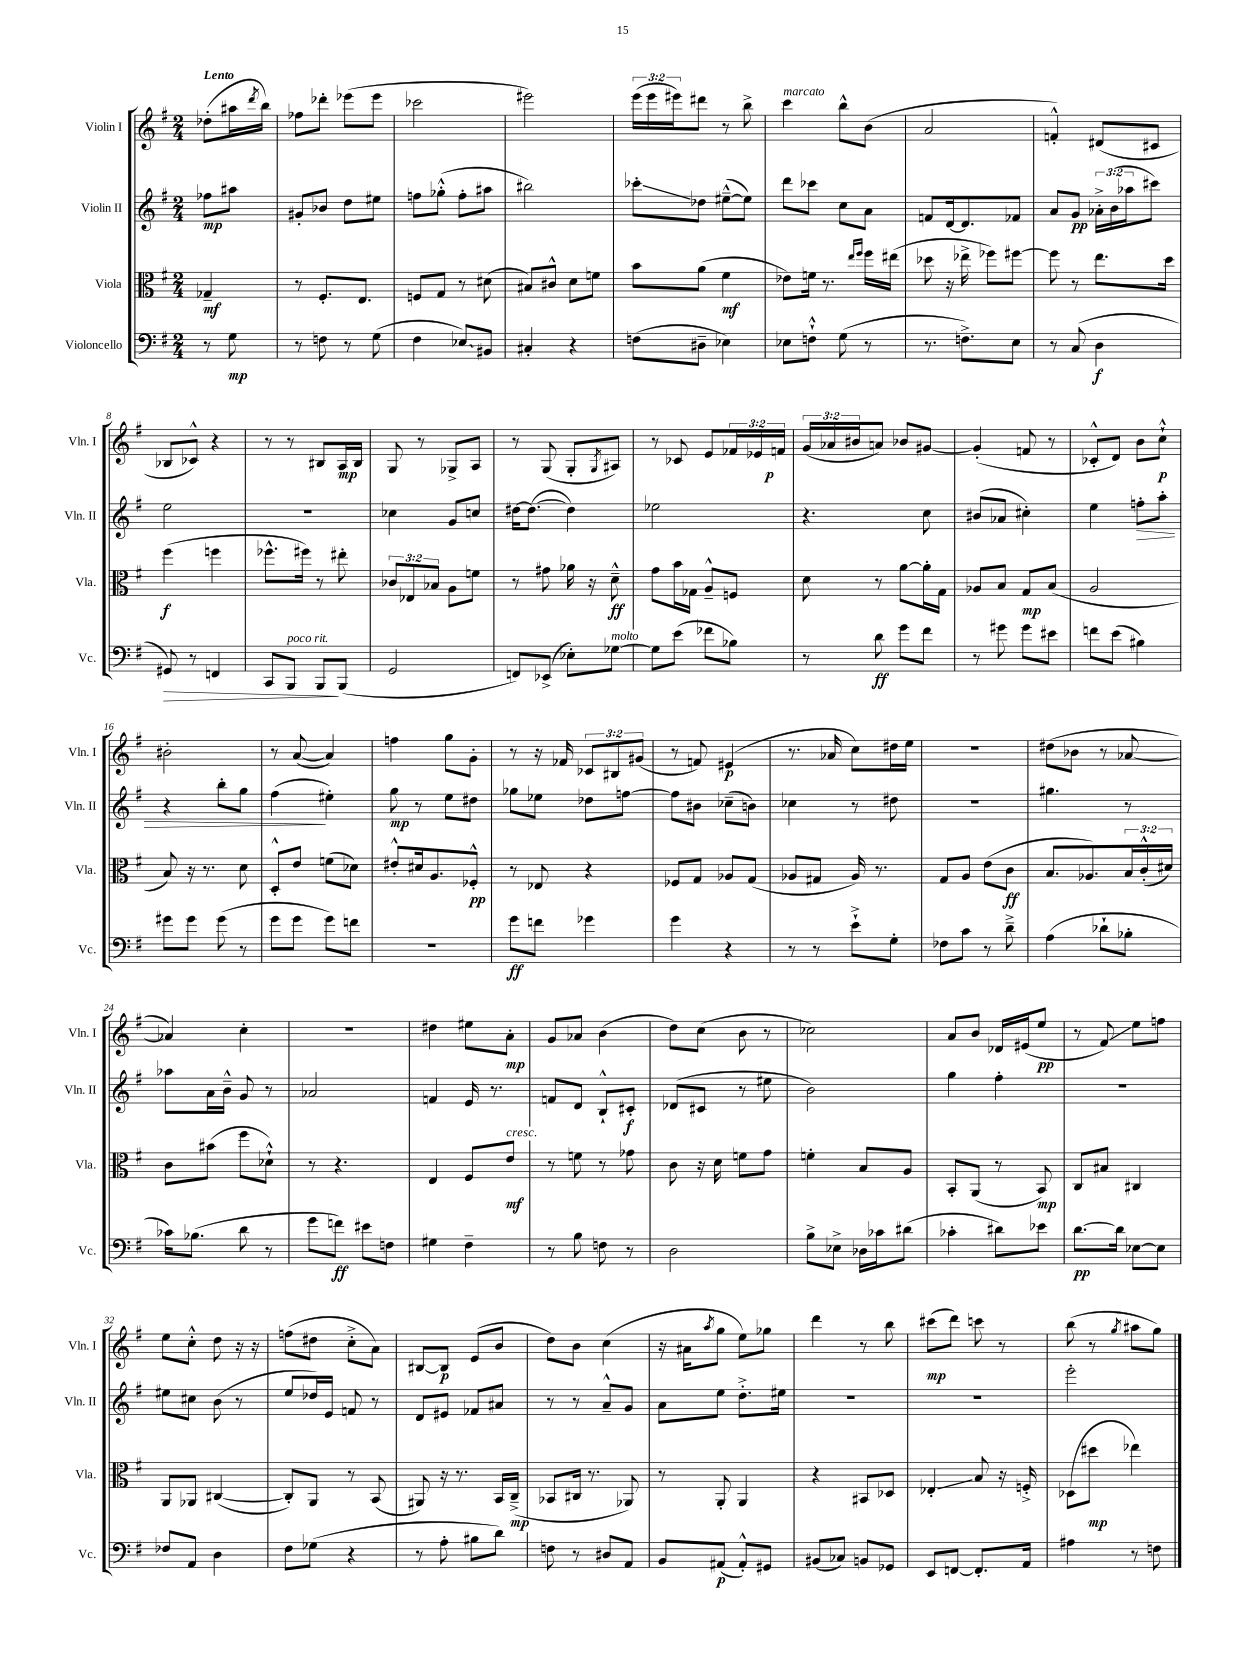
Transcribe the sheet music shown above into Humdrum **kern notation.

**kern	**kern	**kern	**kern
*staff4	*staff3	*staff2	*staff1
*clefF4	*clefC3	*clefG2	*clefG2
*k[f#]	*k[f#]	*k[f#]	*k[f#]
*M2/4	*M2/4	*M2/4	*M2/4
8r	4G-~/	8ff-\L	(8dd-'\L
8G\	.	8aa#\J	16aa#\L
.	.	.	8qddd/
.	.	.	16bb\JJ)
=	=	=	=
8r	8r	8g#'/L	8ff-\L
8F\	8.F#'/L	8b-/J	8ddd-'\J
8r	.	8dd\L	(8eee-\L
.	8.E/J	.	.
(8G\	.	8ee#\J	8eee-\J
=	=	=	=
4F#\	8F/L	8ff\L	2ccc-\
.	8G/J	(8gg-'^^\J	.
8E-/L)	8r	8ff'\L	.
8BB#/J	(8d#\	8aa#\J	.
=	=	=	=
4C#'/	8B#/L)	2bb#\)	2eee#\)
.	8c#^^/J	.	.
4r	8d\L	.	.
.	8f\J	.	.
=	=	=	=
(8F\L	8b\L	8ccc-'\L	(24eee\LL
.	.	.	24eee\
.	.	.	24eee#\J)
8D#~\J	(8a\J	8dd-\J	8ddd#\J
4E-\)	4f#\	([8ee#~^^\L	8r
.	.	8ee#\]J)	8bb^\
=	=	=	=
8E-\L	8e-\L)	8ddd\L	4ccc\
8F`^^\J	16f\Jk	8ccc-\J	.
.	8.r	.	.
(8G\	.	8cc\L	8bb^^\L
.	16qqee/LL	.	.
.	16qqff#/JJ	.	.
8r	16ff#\LL	8a\J	(8b\J
.	(16ee#\JJ	.	.
=	=	=	=
8.r	8dd-\	8f/L	2a/
.	16r	[16d/k	.
8.F^\L)	16ee-^\	8.d/]	.
.	8ff-\L)	.	.
8E\J	[8ff#\J	8f-/J	.
=	=	=	=
8r	8ff#\]	8a/L	4f'^^/)
(8C/	8r	8g/J	.
4D\	8.ee\L	24a-'^\LL	(8d#/L
.	.	(24b\	.
.	.	24aa-\J	.
.	.	8ccc#\J)	8c#/J
.	16dd\Jk	.	.
=	=	=	=
8GG#/)	(4ff#\	2ee\	8B-/L
8r	.	.	8c-^^/J)
4FF/	4ff\	.	4r
=	=	=	=
8CC/L	8.ff-^^\L	2r	8r
8BBB/J	.	.	8r
.	16ff#\Jk)	.	.
8BBB/L	8r	.	8B#/L
(8BBB/J	8ee#'\	.	16A/L
.	.	.	16B#/JJ
=	=	=	=
2GG/	12c-/L	4cc-\	8G/
.	12E-/	.	.
.	.	.	8r
.	12B-/J	.	.
.	8A\L	8g/L	8G-^/L
.	8f\J	8cc/J	8A/J
=	=	=	=
8FF/L)	8r	[16dd#\LK	8r
.	.	(8.dd#\_J	.
(8EE-^/J	8g#\	.	(8G/
8E-'\L)	16a-\	4dd#\])	8G'/L
.	16r	.	.
.	.	.	8qG/
[8G-\J	8d~^^\	.	8A#/J)
=	=	=	=
8G-\]L	8g\L	2ee-\	8r
(8e\J	16b\L	.	8c-/
.	16G-\JJ	.	.
8f-\L	8A~^^/L	.	8e/L
8B-\J)	8F/J	.	24f-/L
.	.	.	24e-/
.	.	.	24f/JJ
=	=	=	=
8r	8d\	4.r	(24g/LL
.	.	.	24a-/
.	.	.	24b#/J
8d\	8r	.	8a/J)
8g\L	[8a\L	.	8b-/L
8f#\J	16a'\]L	8cc\	[8g#/J
.	16G\JJ	.	.
=	=	=	=
8r	8A-/L	(8b#/L	(4g#'/]
8g#\	8B/J	8a-/J	.
8g#\L	8G/L	4cc#'\)	8f/
8e#\J	(8B/J	.	8r
=	=	=	=
8f\L	2A/	4ee\	8c-'^^/L
(8e\J	.	.	8d/J)
4B#\)	.	8ff'\L	8b\L
.	.	8aa'\J	8cc`^^\J
=	=	=	=
8g#\L	8B/)	4r	2b#'\
8g#\J	16r	.	.
.	8.r	.	.
(8g#\	.	8bb'\L	.
8r	8d\	8gg\J	.
=	=	=	=
8g\L	8D'^^/L	(4ff#\	8r
8g\J	8e/J	.	([8a/
8g\L)	(8f\L	4ee#'\)	4a/])
8f\J	8d-\J)	.	.
=	=	=	=
2r	8e#'^^/L	8gg\	4ff\
.	16d#/k	8r	.
.	8.A/	.	.
.	.	8ee\L	8gg\L
.	8F-'^^/J	8dd#\J	8g'\J
=	=	=	=
8g\L	8r	8gg-\L	8r
8f\J	8E-/	8ee-\J	16r
.	.	.	16f-/
4g-\	4r	8dd-\L	12c-/L
.	.	.	12B#/
.	.	[8ff\J	.
.	.	.	(12g#/J
=	=	=	=
4g\	8F-/L	8ff\]L	8r
.	8G/J	8b#\J	8f/)
4r	8A-/L	(8cc-~\L	(4e#/
.	(8G/J	8b\J)	.
=	=	=	=
8r	8A-/L	4cc-\	8.r
8r	8G#/J	.	.
.	.	.	16a-/
8e`^\L	16A-/)	8r	8cc\L)
.	8.r	.	.
8G'\J	.	8dd#\	16dd#\L
.	.	.	16ee\JJ
=	=	=	=
8F-\L	8G/L	2r	2r
8c\J	8A/J	.	.
8r	(8e\L	.	.
8d~^\	8c\J	.	.
=	=	=	=
(4A\	8.B/L	4.gg#\	(8dd#\L
.	.	.	8b-\J
.	8.A-/)	.	.
8d-`\L	.	.	8r
8B-'\J	24B/L	8r	[8a-/
.	(24c'^^/	.	.
.	24d#/JJ)	.	.
=	=	=	=
16c-\LK)	8c\L	8aa-\L	4a-/])
(8.B-\J	.	.	.
.	(8b#\J	16a\L	.
.	.	16b~^^\JJ	.
8d\	8ff#\L	8g/	4cc'\
8r	8d-`^^\J)	8r	.
=	=	=	=
8g\L	8r	2a-/	2r
8f\J)	4.r	.	.
8e#\L	.	.	.
8F\J	.	.	.
=	=	=	=
4G#\	4E/	4f/	4dd#\
4F#~\	8F#/L	16e/	8ee#\L
.	.	8.r	.
.	8e/J	.	8a'\J
=	=	=	=
8r	8r	8f/L	8g/L
8B\	8f\	8d/J	8a-/J
8F\	8r	8B`^^/L	(4b\
8r	8g-\	8c#'/J	.
=	=	=	=
2D\	8c\	(8d-/L	8dd\L)
.	16r	8c#/J	(8cc\J
.	16d\	.	.
.	8f\L	8r	8b\
.	8g\J	8ee#\	8r
=	=	=	=
8B^\L	4f'\	2b\)	2cc-\)
8E-^\J	.	.	.
16D-\LL	8B/L	.	.
16c-\J	.	.	.
(8d#\J	8A/J	.	.
=	=	=	=
4c-'\	8BB'/L	4gg\	8a/L
.	(8AA/J	.	8b/J
8d#\L)	8r	4ff#'\	16d-/LL
.	.	.	(16e#/J
8e-\J	8BB/)	.	8ee/J
=	=	=	=
[8.d\L	8C/L	2r	8r
.	8B#/J	.	8f#/)
16d\]Jk	.	.	.
[8E-\L	4C#/	.	8ee\L
8E-\]J	.	.	8ff\J
=	=	=	=
8F-/L	8AA/L	8ee#\L	8ee\L
8AA/J	8AA-/J	8cc#\J	8cc'^^\J
4D\	([4C#/	(8b\	8dd\
.	.	8r	16r
.	.	.	16r
=	=	=	=
8F#\L	8C#'/]L)	8ee/L	(8ff\L
(8G-\J	8AA/J	16dd-/L)	8dd#\J
.	.	16e/JJ	.
4r	8r	8f/	8cc'^\L
.	(8BB/	8r	8a\J)
=	=	=	=
8r	8AA#/)	8d/L	[8B#/L
8A'\	16r	8e#/J	8B#/]J
.	8.r	.	.
8B#\L	.	8f-/L	(8e/L
8d\J)	16BB/LL	8a#/J	8b/J
.	(16C~^/JJ	.	.
=	=	=	=
8F\	8BB-/L	8r	8dd\L)
8r	16C#/Jk	8r	8b\J
.	8.r	.	.
8D#/L	.	8a~^^/L	(4cc\
8AA/J	8AA-/)	8g/J	.
=	=	=	=
8BB/L	8r	8a\L	16r
.	.	.	16a#\LK
.	.	.	8qaa/
(8AA#/J	8AA'/	8ee\J	8gg\J
8AA#'^^/L)	4AA/	8.dd'^\L	8ee\L)
8GG#/J	.	.	8gg-\J
.	.	16ee#\Jk	.
=	=	=	=
(8BB#/L	4r	2r	4ddd\
8C-/J)	.	.	.
8BB/L	8BB#/L	.	8r
8GG-/J	8D-/J	.	8bb\
=	=	=	=
8EE/L	4E-'/	2r	(8ccc#\L
[8FF/J	.	.	8ddd\J)
8.FF'/]L	8B/	.	8ccc\
.	16r	.	8r
16AA/Jk	16F'^/	.	.
=	=	=	=
4A#\	(8D-\L	2eee'\	(8bb\
.	8dd#\J	.	8r
.	.	.	8qgg/
8r	4ee-\)	.	8aa#\L
8F\	.	.	8gg\J)
==	==	==	==
*-	*-	*-	*-
